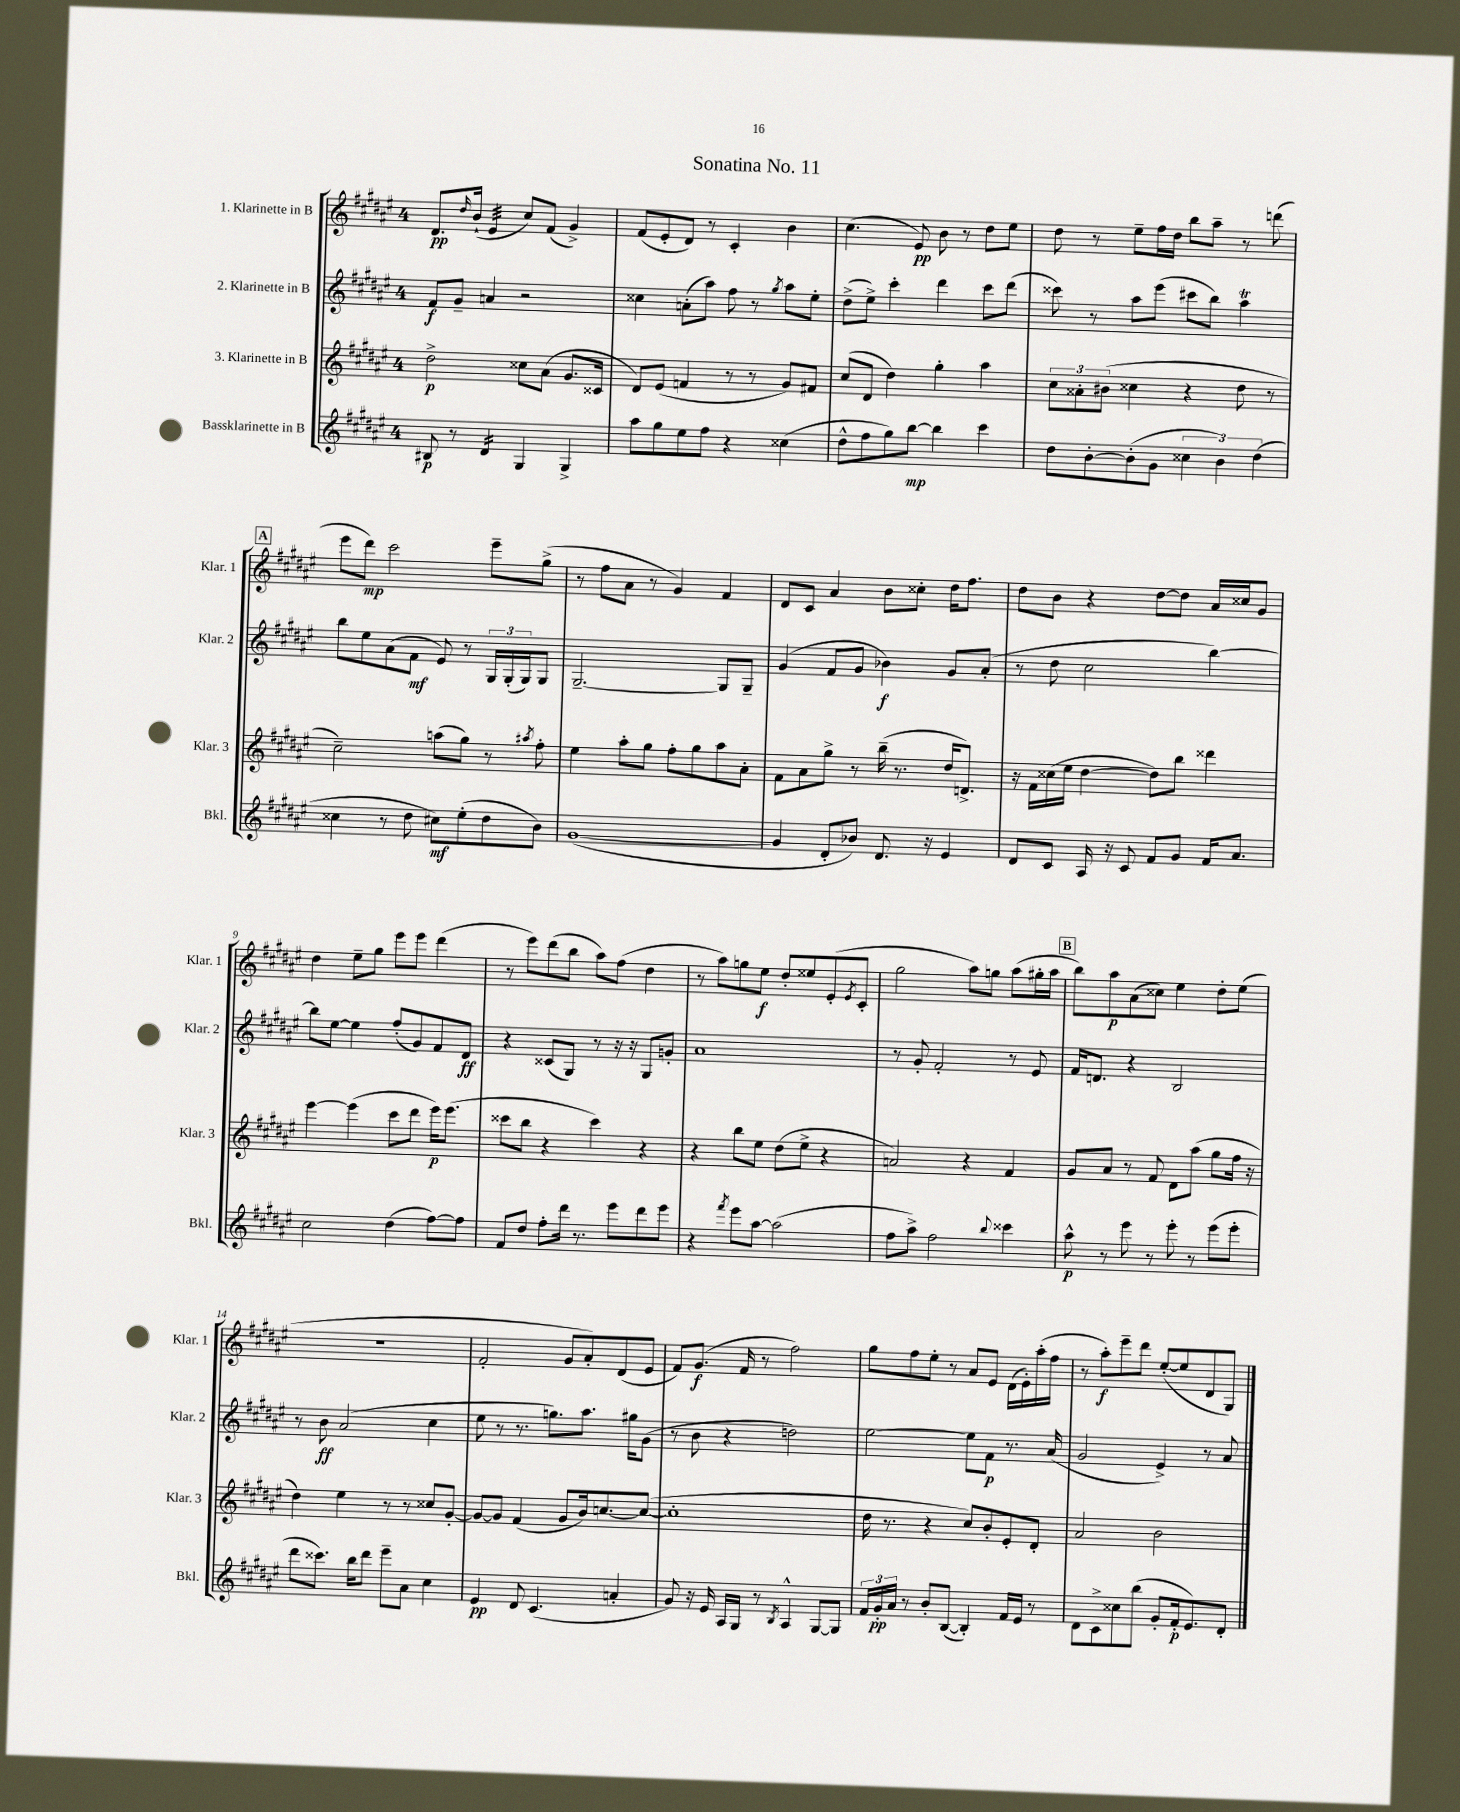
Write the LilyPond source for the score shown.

\header { title = "Sonatina No. 11" }
<<
\new StaffGroup <<
\new Staff = "s0" \with { instrumentName = "1. Klarinette in B" shortInstrumentName = "Klar. 1" } {
    \clef treble \key fis \major \once \override Staff.TimeSignature.style = #'single-digit \time 4/4
    dis'8.\pp \grace { dis''16 } b'16-!( eis'4:32 cis''8) fis'8( gis'4->) |
    fis'8( eis'8-. dis'8) r8 cis'4-. b'4 |
    cis''4.( eis'8\pp) b'8 r8 dis''8 eis''8 |
    dis''8 r8 eis''8-- fis''16 dis''16 b''8 ais''8-- r8 d'''8( |
    \mark \markup { \box "A" } eis'''8 dis'''8\mp) cis'''2 eis'''8-- gis''8->( |
    r8 fis''8 ais'8 r8 gis'4) fis'4 |
    dis'8 cis'8 ais'4 b'8 cisis''8-. dis''16 fis''8. |
    dis''8 b'8 r4 dis''8~ dis''8 ais'16 cisis''16 gis'8 |
    dis''4 eis''8-- gis''8 eis'''8 eis'''8 dis'''4( |
    r8 eis'''8) dis'''8( b''8 ais''8) fis''8( dis''4 |
    r8 ais''8) g''8 eis''8\f dis''8-. eisis''8 eis'8-.( \acciaccatura { eis'8 } cis'8-. |
    gis''2 ais''8) g''8 ais''8( gis''16-. ais''16 |
    \mark \markup { \box "B" } b''8) ais''8\p ais'8( cisis''8) eis''4 dis''8-. eis''8( |
    R1 |
    fis'2-. gis'8 ais'8-.) dis'8( eis'8 |
    fis'8) gis'8.\f( fis'16 r8 fis''2) |
    gis''8 fis''8 eis''8-. r8 ais'8 eis'8 dis'16( eis'16-.) ais''16-.( fis''16 |
    r8 ais''8-.\f) eis'''8-- dis'''8 eis''8~-.( eis''8 dis'8 gis8) \bar "|." |
}
\new Staff = "s1" \with { instrumentName = "2. Klarinette in B" shortInstrumentName = "Klar. 2" } {
    \clef treble \key fis \major \once \override Staff.TimeSignature.style = #'single-digit \time 4/4
    fis'8\f gis'8-- a'4 r2 |
    cisis''4 a'8-.( ais''8) fis''8 r8 \acciaccatura { gis''8 } ais''8 eis''8-. |
    dis''8->( eis''8->) cis'''4-. dis'''4 cis'''8 dis'''8( |
    cisis'''8) r8 ais''8 eis'''8( cis'''8 b''8) ais''4\trill |
    \mark \markup { \box "A" } b''8 eis''8 ais'8( fis'8\mf eis'8) r8 \tuplet 3/2 { gis16 gis16-.( gis16) } gis8 |
    gis2.~-- gis8 gis8-- |
    gis'4( fis'8 gis'8 bes'4\f) gis'8 ais'8-.( |
    r8 dis''8 cis''2 b''4~) |
    b''8 eis''8~ eis''4 fis''8-.( gis'8) fis'8 dis'8\ff |
    r4 cisis'8( gis8) r8 r16 r16 gis8 g'8-. |
    ais'1 |
    r8 gis'8-. fis'2-. r8 eis'8 |
    \mark \markup { \box "B" } fis'16 d'8. r4 b2 |
    r8 b'8\ff ais'2( cis''4 |
    eis''8 r8 r8. g''8.) ais''8. gis''16 gis'8( |
    r8 b'8 r4 d''2) |
    eis''2~ eis''8 fis'8\p r8. ais'16( |
    gis'2 eis'4->) r8 ais'8 \bar "|." |
}
\new Staff = "s2" \with { instrumentName = "3. Klarinette in B" shortInstrumentName = "Klar. 3" } {
    \clef treble \key fis \major \once \override Staff.TimeSignature.style = #'single-digit \time 4/4
    dis''2->\p cisis''8 ais'8( gis'8. cisis'16 |
    dis'8) eis'8( f'4 r8 r8 gis'8) fis'8 |
    cis''8( dis'8 dis''4) gis''4-. ais''4 |
    \tuplet 3/2 { cis''8 aisis'8-. bis'8( } cisis''4 r4 dis''8 r8 |
    \mark \markup { \box "A" } cis''2--) a''8( gis''8) r8 \acciaccatura { ais''8 } fis''8-. |
    eis''4 ais''8-. gis''8 fis''8-. gis''8 ais''8 ais'8-. |
    fis'8 ais'8 gis''8-> r8 b''16--( r8. dis''16 d'8.->) |
    r16 fis'16 cisis''16( eis''16 dis''4~ dis''8) b''8 disis'''4 |
    eis'''4~ eis'''4( cis'''8 dis'''8 eis'''16\p) eis'''8.( |
    cisis'''8 b''8 r4 cisis'''4) r4 |
    r4 b''8 eis''8 dis''8( eis''8-> r4 |
    a'2) r4 fis'4 |
    \mark \markup { \box "B" } gis'8 ais'8 r8 fis'8 dis'8 ais''8( gis''8 fis''16 r16 |
    dis''4) eis''4 r8 r8 cisis''8 gis'8~-. |
    gis'8~ gis'8 fis'4( gis'8 b'16) c''8.~ c''8~( |
    c''1-. |
    dis''16 r8. r4 cis''8) b'8-. eis'8-. dis'8-. |
    ais'2 b'2 \bar "|." |
}
\new Staff = "s3" \with { instrumentName = "Bassklarinette in B" shortInstrumentName = "Bkl." } {
    \clef treble \key fis \major \once \override Staff.TimeSignature.style = #'single-digit \time 4/4
    bis8\p r8 dis'4:16 gis4 gis4-> |
    ais''8 gis''8 eis''8 fis''8 r4 cisis''4( |
    dis''8-^ fis''8 gis''8) b''8~\mp b''4 cis'''4 |
    dis''8 b'8~-. b'8-.( gis'8 \tuplet 3/2 { cisis''4 b'4) dis''4( } |
    \mark \markup { \box "A" } cisis''4 r8 dis''8 cis''8\mf) eis''8-.( dis''8 b'8) |
    gis'1~( |
    gis'4 dis'8-. bes'8) dis'8. r16 eis'4 |
    dis'8 cis'8 ais16 r16 cis'8 fis'8 gis'8 fis'16 ais'8. |
    cis''2 dis''4( fis''8~) fis''8 |
    fis'8 dis''8 fis''8-. dis'''16 r8. eis'''8 dis'''8 eis'''8 |
    r4 \acciaccatura { fis'''8 } eis'''8 ais''8~ ais''2( |
    fis''8 ais''8->) fis''2 \appoggiatura { b''8 } cisis'''4 |
    \mark \markup { \box "B" } ais''8-^\p r8 eis'''8 r8 eis'''8-. r8 eis'''8( eis'''8-. |
    dis'''8 cisis'''8.) b''16 dis'''8 eis'''8-- ais'8 cis''4 |
    eis'4\pp dis'8 cis'4.( a'4-. |
    gis'8) r16 eis'16 ais16 gis16 r8 \acciaccatura { b8 } ais4-^ gis8~ gis8 |
    \tuplet 3/2 { fis'16 gis'16-.\pp ais'16 } r8 b'8-. b8~( b4-.) fis'16 eis'16 r8 |
    dis'8 cis'8-> cisis''8 b''8( gis'8-. fis'16-.\p eis'8.) dis'8-. \bar "|." |
}
>>
>>
